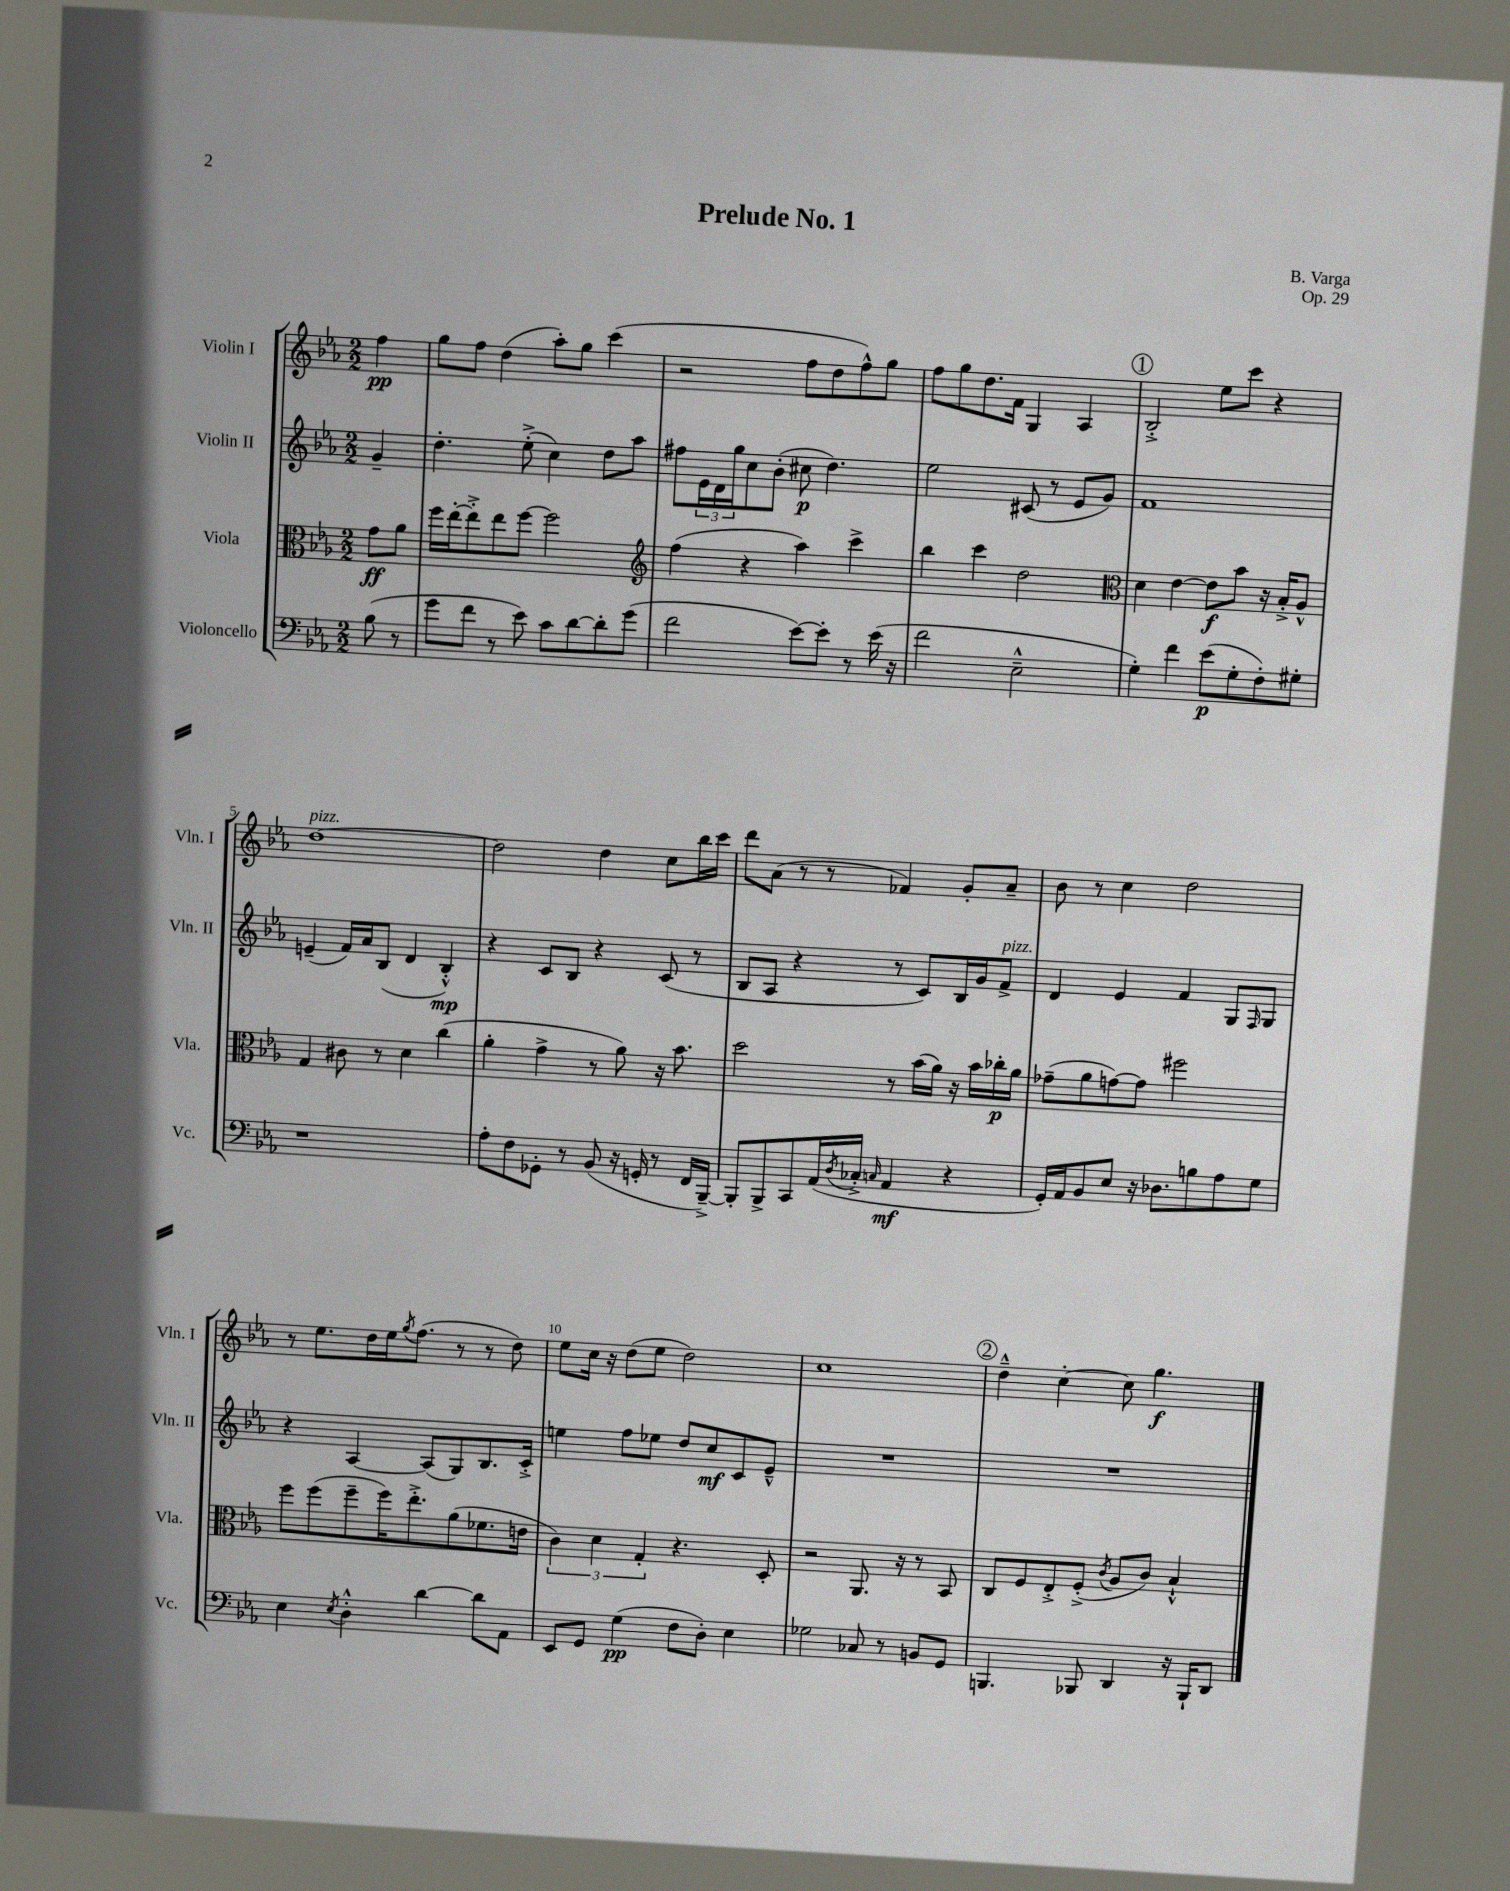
\header { title = "Prelude No. 1" composer = "B. Varga" opus = "Op. 29" }
<<
\new StaffGroup <<
\new Staff = "s0" \with { instrumentName = "Violin I" shortInstrumentName = "Vln. I" } {
    \clef treble \key ees \major \numericTimeSignature \time 2/2 \partial 4
    f''4\pp |
    g''8 f''8 d''4( aes''8-.) g''8 c'''4( |
    r2 f''8 d''8 f''8-^) g''8 |
    f''8 g''8 d''8. f'16 g4 aes4 |
    \mark \markup { \circle "1" } bes2-.-> ees''8 c'''8 r4 |
    d''1~^\markup { \italic "pizz." } |
    d''2 d''4 c''8 bes''16 c'''16 |
    d'''8 aes'8( r8 r8 fes'4) g'8-. aes'8-- |
    bes'8 r8 c''4 d''2 |
    r8 ees''8. d''16 ees''16 \acciaccatura { g''8 } f''8.( r8 r8 d''8) |
    ees''8 c''16 r16 d''8( ees''8 d''2) |
    c''1 |
    \mark \markup { \circle "2" } d''4---^ c''4~-. c''8 g''4.\f \bar "|." |
}
\new Staff = "s1" \with { instrumentName = "Violin II" shortInstrumentName = "Vln. II" } {
    \clef treble \key ees \major \numericTimeSignature \time 2/2 \partial 4
    g'4-- |
    d''4.-. ees''8-.->( c''4) d''8 aes''8 |
    fis''8 \tuplet 3/2 { ees'16 d'16 g''16 } c''8 bes'8-.( cis''8\p d''4.) |
    ees''2 cis'8( r8 ees'8 g'8) |
    \mark \markup { \circle "1" } f'1 |
    e'4--( f'16) aes'16 bes8( d'4 bes4-.-^\mp) |
    r4 c'8 bes8 r4 c'8( r8 |
    bes8 aes8 r4 r8 c'8) bes16 g'16 f'8->^\markup { \italic "pizz." } |
    d'4 ees'4 f'4 g8 \grace { f16 } g8 |
    r4 aes4~ aes8( g8) bes8. c'16-.-> |
    e''4 f''8 ees''8 d''8 c''8\mf c'8 ees'8---^ |
    R1 |
    \mark \markup { \circle "2" } R1 \bar "|." |
}
\new Staff = "s2" \with { instrumentName = "Viola" shortInstrumentName = "Vla." } {
    \clef alto \key ees \major \numericTimeSignature \time 2/2 \partial 4
    g'8\ff aes'8 |
    f''16 ees''16~-. ees''8-.-> ees''8 f''8~ f''2 |
    \clef treble f''4( r4 aes''4) c'''4-> |
    bes''4 c'''4 d''2 |
    \mark \markup { \circle "1" } \clef alto d'4 ees'4~ ees'8\f bes'8 r16 bes16-.-> aes8-^ |
    g4 cis'8 r8 d'4 c''4( |
    aes'4-. g'4-> r8 aes'8) r16 bes'8. |
    d''2 r8 bes'16( aes'16) r16 bes'16 ces''16-.\p aes'16 |
    ges'8--( aes'8 g'8~) g'8 fis''2 |
    f''8 f''8( f''8-- f''16) ees''8.-.-> aes'8( fes'8. e'16 |
    \tuplet 3/2 { c'4) d'4 g4-. } r4. d8-. |
    r2 aes,8. r16 r8 bes,8 |
    \mark \markup { \circle "2" } c8 f8 ees8-.-> f8-.->( \acciaccatura { c'8 } aes8 c'8) bes4-!-^ \bar "|." |
}
\new Staff = "s3" \with { instrumentName = "Violoncello" shortInstrumentName = "Vc." } {
    \clef bass \key ees \major \numericTimeSignature \time 2/2 \partial 4
    bes8( r8 |
    g'8 f'8 r8 ees'8) c'8 d'8~ d'8-. g'8( |
    f'2 ees'8~) ees'8-. r8 ees'16( r16 |
    f'2 ees2---^ |
    \mark \markup { \circle "1" } g4-.) f'4 ees'8\p( g8-. f8-.) gis8-. |
    r1 |
    aes8-. f8 ges,8-. r8 bes,8( r16 g,16-. r8 f,16 bes,,16~--->) |
    bes,,8-. bes,,8-> c,8 aes,16( \acciaccatura { d8 } ces16-.-> \grace { c16 } aes,4\mf r4 |
    g,16-.) aes,16 bes,8 ees8 r16 des8. b8 aes8 g8 |
    ees4 \acciaccatura { ees8 } d4-.-^ d'4~ d'8 aes,8 |
    ees,8 g,8 g4\pp( f8 d8-.) ees4 |
    ges2 ces8 r8 b,8 g,8 |
    \mark \markup { \circle "2" } b,,4. bes,,8 d,4 r16 bes,,16-! d,8 \bar "|." |
}
>>
>>
\layout { \context { \Score \override BarNumber.break-visibility = ##(#f #t #t) barNumberVisibility = #(every-nth-bar-number-visible 5) } }
